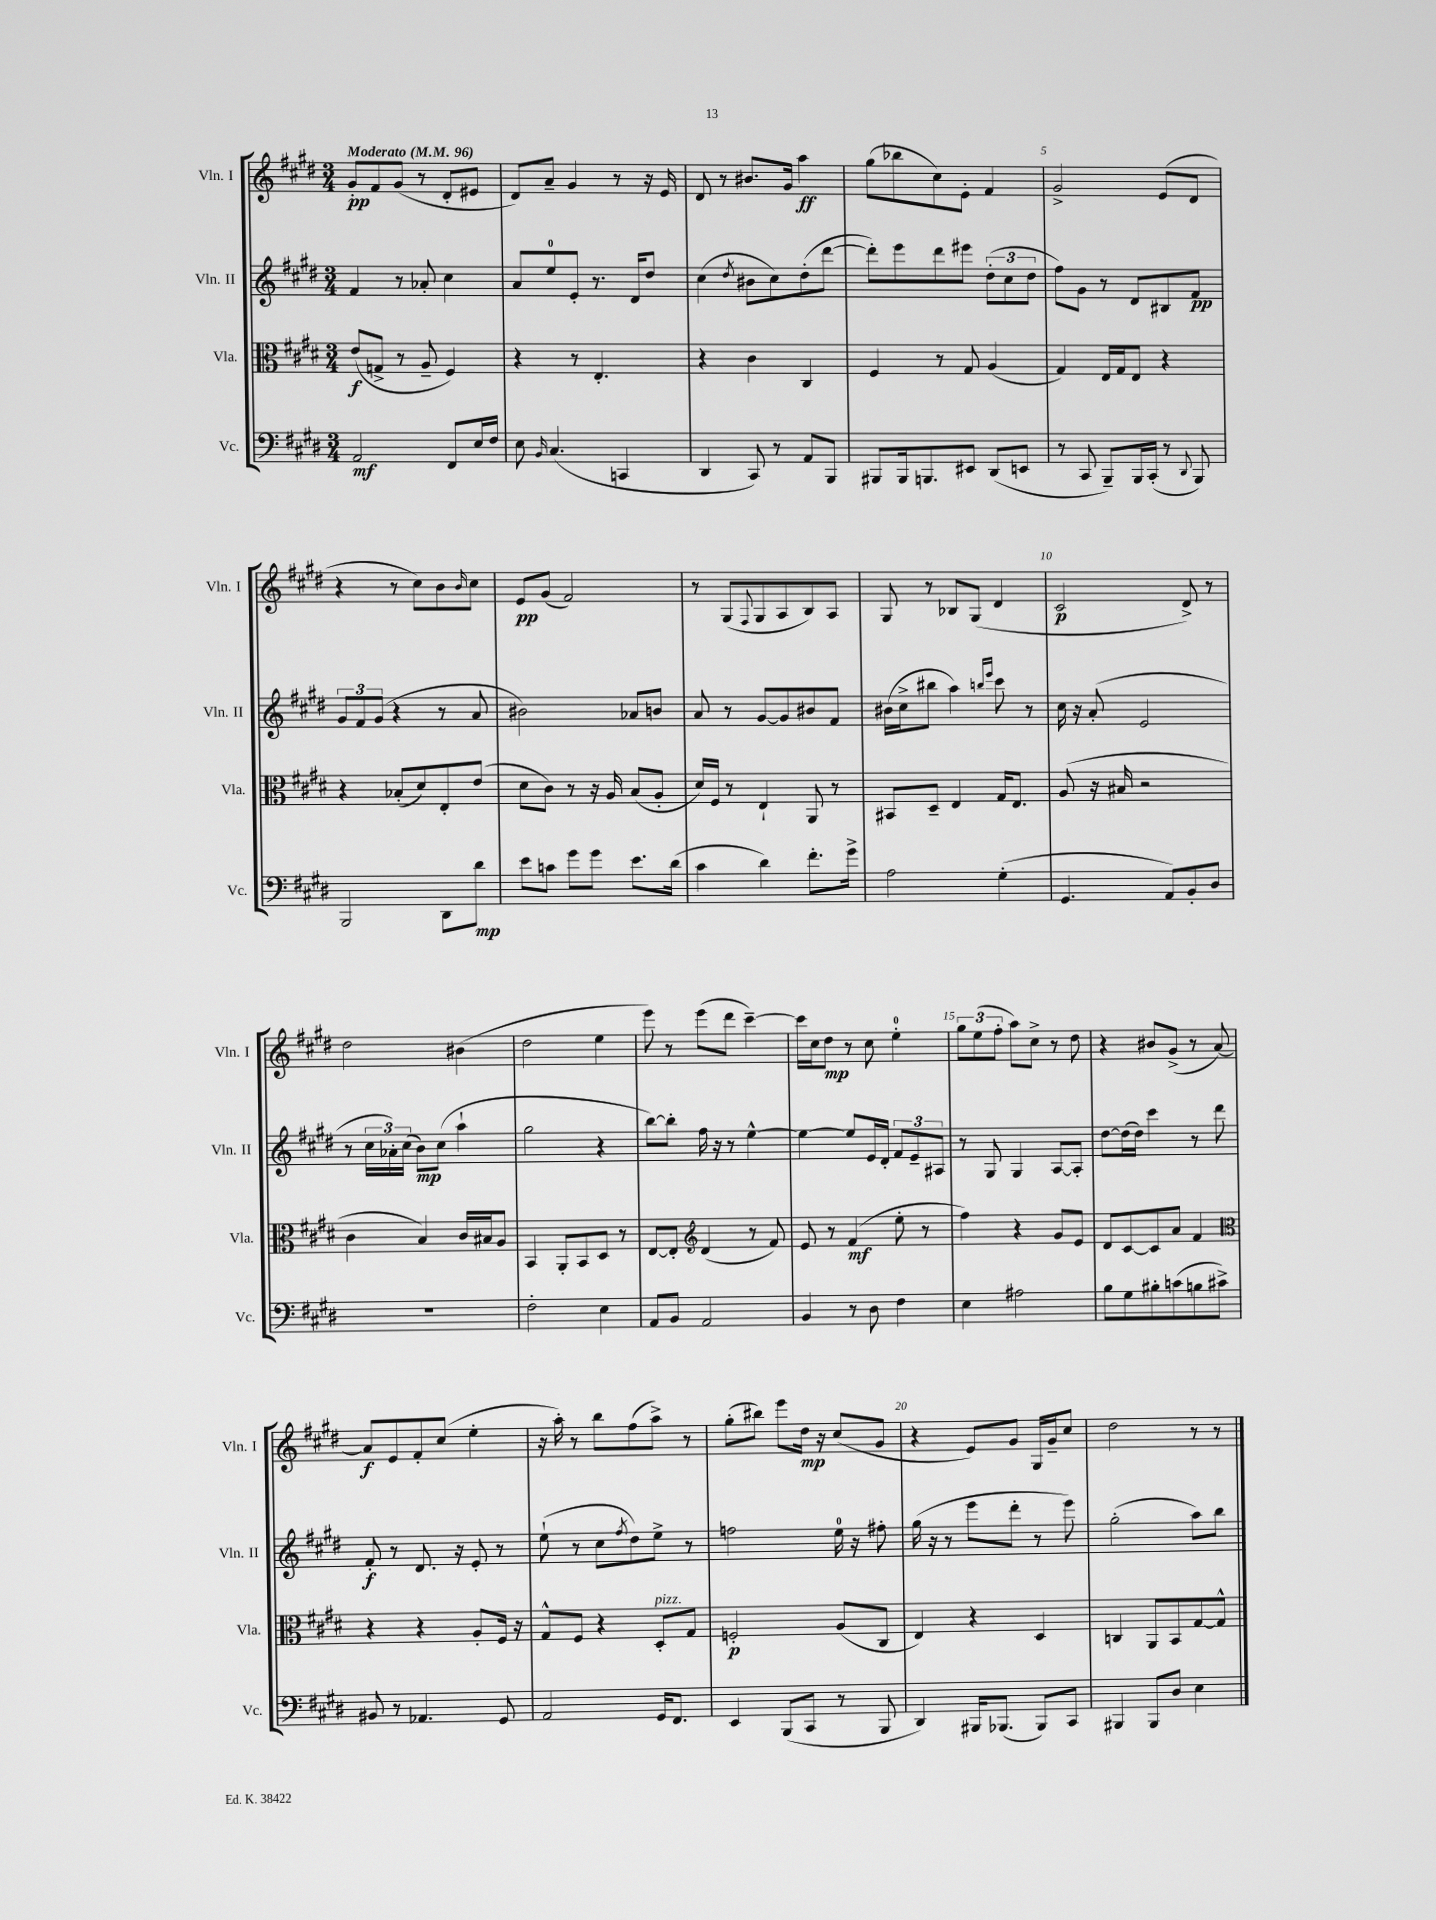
<<
\new StaffGroup <<
\new Staff = "s0" \with { instrumentName = "Vln. I" shortInstrumentName = "Vln. I" } {
    \clef treble \key e \major \numericTimeSignature \time 3/4 \tempo "Moderato" 4 = 96
    gis'8-.\pp fis'8 gis'8( r8 dis'8-. eis'8 |
    dis'8) a'8-- gis'4 r8 r16 e'16 |
    dis'8 r8 bis'8. gis'16 a''4\ff |
    gis''8( bes''8 cis''8) e'8-. fis'4 |
    gis'2-> e'8( dis'8 |
    r4 r8 cis''8) b'8 \grace { b'16 } cis''8 |
    e'8\pp gis'8( fis'2) |
    r8 gis8( \appoggiatura { fis8 } gis8 a8 b8) a8 |
    gis8 r8 bes8 gis8( dis'4 |
    cis'2\p dis'8->) r8 |
    dis''2 bis'4( |
    dis''2 e''4 |
    e'''8) r8 e'''8( dis'''8 cis'''4~--) |
    cis'''16 cis''16 dis''8\mp r8 cis''8 e''4-0-. |
    \tuplet 3/2 { gis''8 e''8( fis''8-. } a''8) cis''8-> r8 dis''8 |
    r4 bis'8 gis'8->( r8 a'8~) |
    a'8\f e'8 fis'8-. cis''8( e''4-. |
    r16 a''16-.) r8 b''8 fis''8( a''8->) r8 |
    gis''8-.( bis''8) e'''8 dis''16\mp r16 cis''8( gis'8 |
    r4 e'8) gis'8 gis16 gis'16-- cis''8 |
    dis''2 r8 r8 \bar "|." |
}
\new Staff = "s1" \with { instrumentName = "Vln. II" shortInstrumentName = "Vln. II" } {
    \clef treble \key e \major \numericTimeSignature \time 3/4
    fis'4 r8 aes'8-. cis''4 |
    a'8 e''8-0 e'8-. r8. dis'16 dis''8 |
    cis''4( \acciaccatura { dis''8 } bis'8 cis''8) dis''8-.( dis'''8~ |
    dis'''8-.) e'''8 dis'''8 eis'''8 \tuplet 3/2 { dis''8-.( cis''8 dis''8 } |
    fis''8) gis'8 r8 dis'8 bis8 fis'8\pp |
    \tuplet 3/2 { gis'8 fis'8 gis'8( } r4 r8 a'8 |
    bis'2) aes'8 b'8 |
    a'8 r8 gis'8~ gis'8 bis'8 fis'8 |
    bis'16( cis''16-> bis''8 a''4) \grace { b''16 e'''16 } cis'''8 r8 |
    cis''16 r16 a'8-.( e'2 |
    r8 \tuplet 3/2 { cis''16 aes'16-.) cis''16( } b'8\mp) cis''8( a''4-! |
    gis''2 r4 |
    b''8~) b''8-. fis''16 r16 r8 e''4~-^ |
    e''4~ e''8 e'16 dis'16-. \tuplet 3/2 { fis'8 e'8-- ais8 } |
    r8 gis8 gis4 a8~ a8-. |
    dis''8~ dis''16( dis''16) cis'''4 r8 dis'''8 |
    fis'8-.\f r8 dis'8. r16 e'8-. r8 |
    e''8-!( r8 cis''8 \acciaccatura { fis''8 } dis''8) e''8-> r8 |
    f''2 e''16-0 r16 fis''8-. |
    gis''16( r16 r8 e'''8 dis'''8-. r8 e'''8) |
    gis''2-.( a''8) b''8 \bar "|." |
}
\new Staff = "s2" \with { instrumentName = "Vla." shortInstrumentName = "Vla." } {
    \clef alto \key e \major \numericTimeSignature \time 3/4
    e'8\f( g8-> r8 a8-- fis4) |
    r4 r8 e4.-. |
    r4 cis'4 cis4 |
    fis4 r8 gis8 a4( |
    gis4) e16 gis16 e8 r4 |
    r4 bes8-.( dis'8) e8-. e'8( |
    dis'8 cis'8) r8 r16 a16 b8( a8-. |
    dis'16) fis16 r8 e4-! a,8 r8 |
    bis,8 dis8-- e4 gis16 e8. |
    a8( r16 bis16 r2 |
    cis'4 b4) cis'16 bis16 a8 |
    b,4 a,8-. b,8 dis8 r8 |
    e8~ e8-. \clef treble dis'4( r8 fis'8) |
    e'8 r8 fis'4\mf( e''8-. r8 |
    fis''4) r4 gis'8 e'8 |
    dis'8 cis'8~ cis'8 a'8 fis'4 |
    \clef alto r4 r4 a8-. fis16 r16 |
    gis8-^ fis8 r4 dis8-.^\markup { \italic "pizz." } gis8 |
    f2-.\p a8( cis8 |
    e4) r4 dis4 |
    c4 a,8 b,8 gis8~ gis8-^ \bar "|." |
}
\new Staff = "s3" \with { instrumentName = "Vc." shortInstrumentName = "Vc." } {
    \clef bass \key e \major \numericTimeSignature \time 3/4
    a,2\mf fis,8 e16 fis16 |
    e8 \grace { b,16 } cis4.( c,4 |
    dis,4 cis,8) r8 a,8 b,,8 |
    bis,,8 bis,,16 b,,8. eis,8 dis,8( e,8 |
    r8 cis,8 b,,8--) b,,16 cis,16-.( r8 \appoggiatura { dis,8 } b,,8) |
    b,,2 dis,8 dis'8\mp |
    e'8 c'8 gis'8 gis'8 e'8. dis'16( |
    cis'4 dis'4) fis'8.-. gis'16-> |
    a2 gis4-.( |
    gis,4. a,8) b,8-. dis8 |
    R2. |
    fis2-. e4 |
    a,8 b,8 a,2 |
    b,4 r8 dis8 fis4 |
    e4 ais2 |
    b8 gis8 bis8-. c'8( b8 cis'8->) |
    bis,8 r8 aes,4. gis,8 |
    a,2 gis,16 fis,8. |
    e,4 b,,8( cis,8 r8 b,,8 |
    dis,4) bis,,16 bes,,8.( bes,,8) cis,8 |
    bis,,4 bis,,8 dis8 e4 \bar "|." |
}
>>
>>
\layout { \context { \Score \override BarNumber.break-visibility = ##(#f #t #t) barNumberVisibility = #(every-nth-bar-number-visible 5) } }
